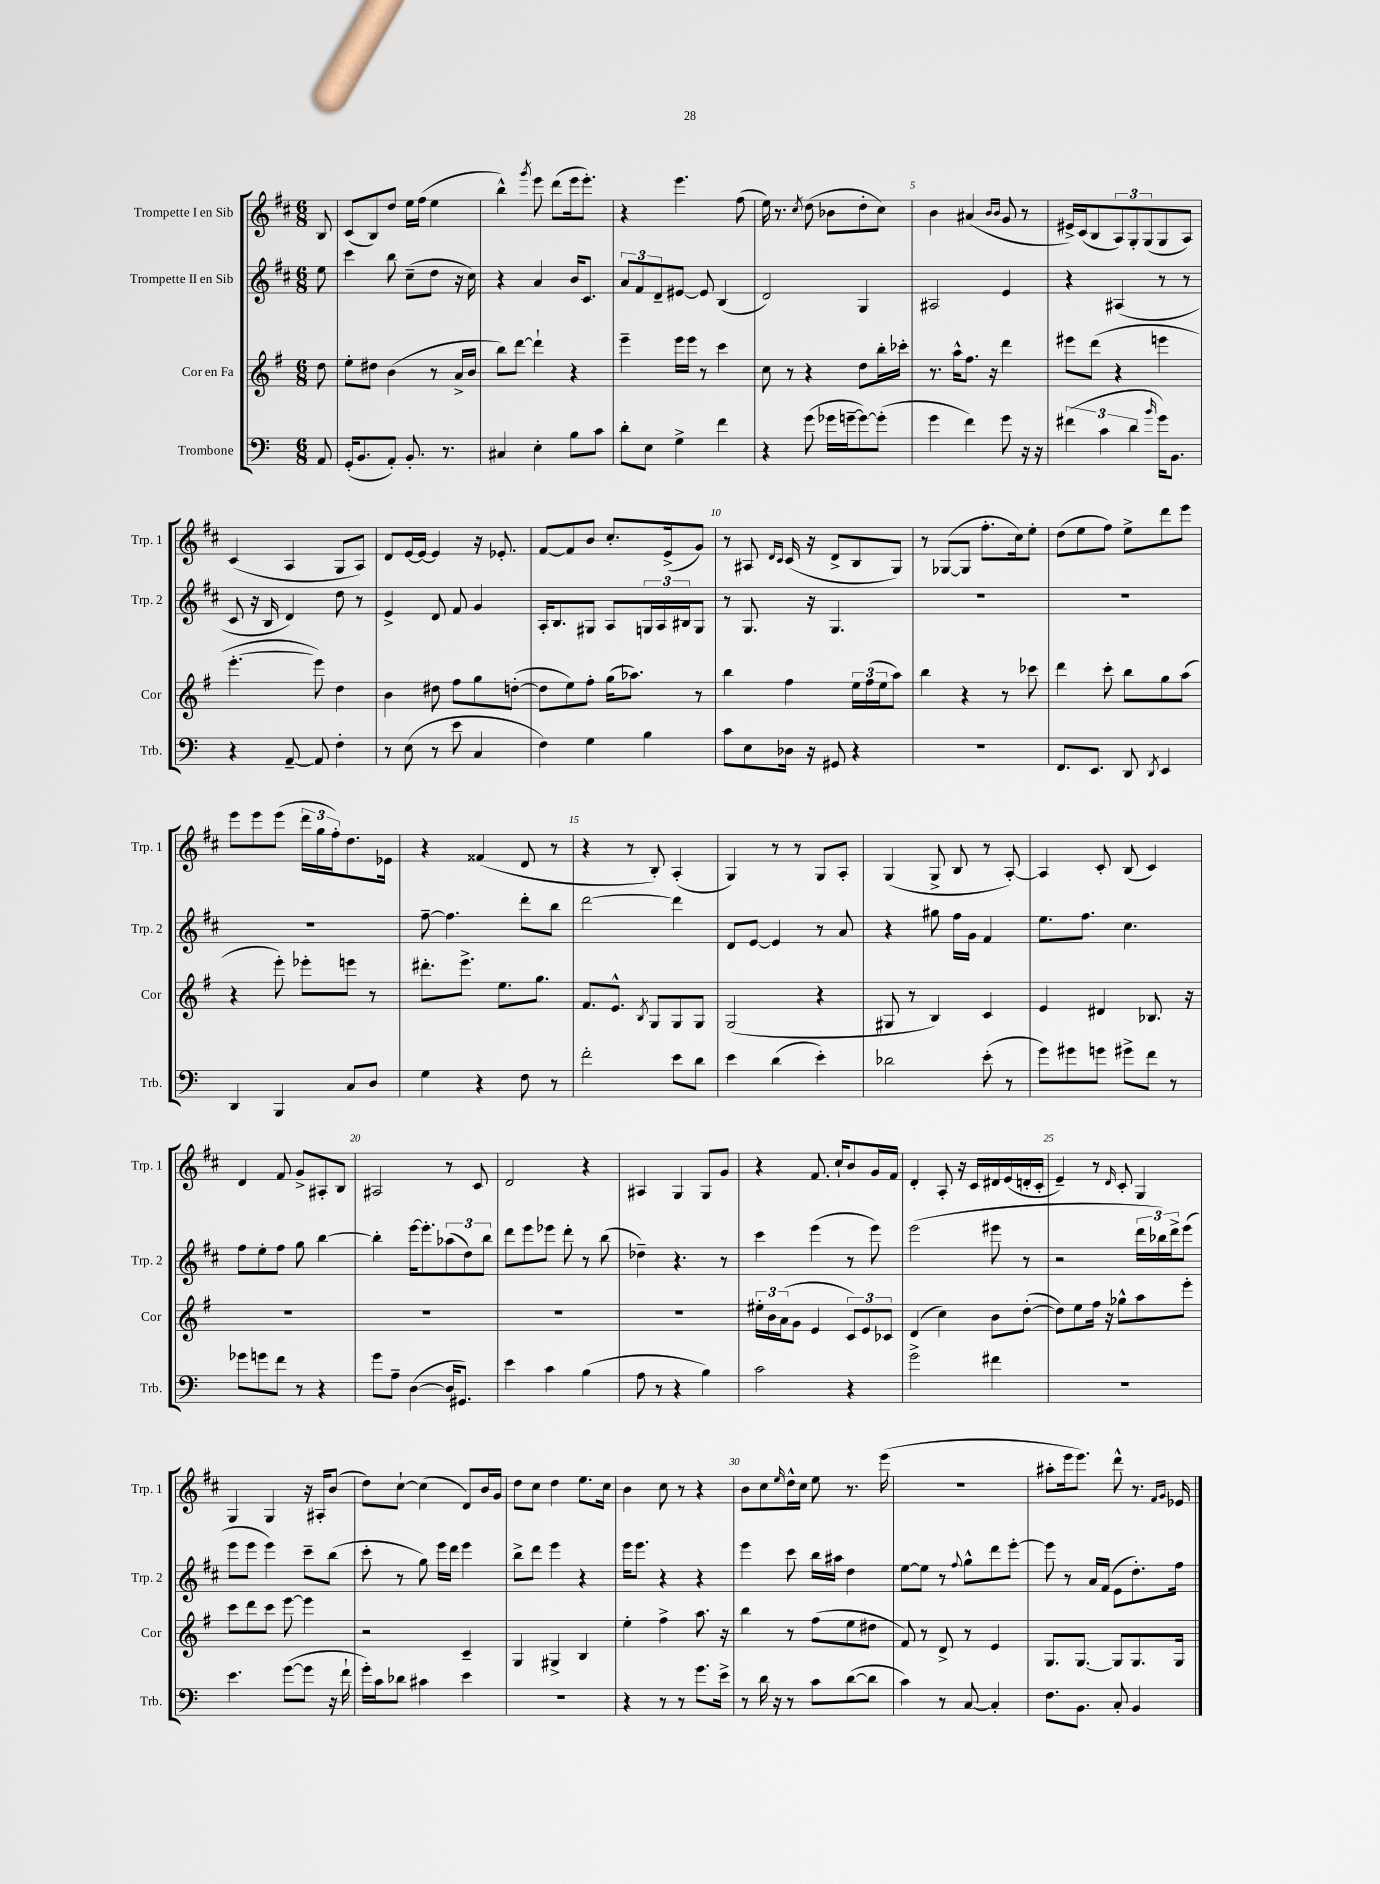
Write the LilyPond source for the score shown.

<<
\new StaffGroup <<
\new Staff = "s0" \with { instrumentName = "Trompette I en Sib" shortInstrumentName = "Trp. 1" } {
    \clef treble \key d \major \numericTimeSignature \time 6/8 \partial 8
    b8 |
    cis'8( b8) d''8 e''16 fis''16( e''4 |
    b''4-^) \acciaccatura { g'''8 } e'''8 d'''8( e'''16 e'''8.-.) |
    r4 e'''4. fis''8( |
    e''16) r8. \acciaccatura { cis''8 } d''8( bes'8 d''8-. cis''8) |
    b'4 ais'4( \grace { b'16 b'16 } g'8 r8 |
    eis'16->) cis'16( b8 \tuplet 3/2 { a8) g8-. g8( } g8 a8) |
    cis'4( a4 g8 a8) |
    d'8 e'16~ e'16~ e'4 r16 ees'8.-. |
    fis'8~ fis'8 b'8 cis''8.-. e'16->( g'8) |
    r8 ais8 \grace { d'16 cis'16 } cis'16( r16 d'8-> b8 g8) |
    r8 ges8~( ges8 fis''8.-. cis''16) e''8-. |
    d''8( e''8 fis''8) e''8-> d'''8 e'''8 |
    e'''8 e'''8 e'''8( \tuplet 3/2 { d'''16 g''16 fis''16-.) } d''8. ees'16 |
    r4 fisis'4( d'8 r8 |
    r4 r8 b8-.) a4-.( |
    g4) r8 r8 g8 a8-. |
    g4( g8-> b8 r8 a8~-.) |
    a4 cis'8-. b8( cis'4) |
    d'4 fis'8 g'8-> ais8-. b8 |
    ais2 r8 cis'8 |
    d'2 r4 |
    ais4 g4 g8 g'8 |
    r4 fis'8. cis''16-! b'8 g'16 fis'16 |
    d'4-. a8-. r16 cis'16 dis'16 e'16( d'16-. cis'16-. |
    e'4--) r8 \grace { d'16 } cis'8-. g4 |
    g4 g4 r16 ais16-. b'8( |
    d''8) cis''8~-! cis''4( d'8) b'16 g'16 |
    d''8 cis''8 d''4 e''8. cis''16 |
    b'4 cis''8 r8 r4 |
    b'8 cis''8 \grace { e''16 } d''16-^ cis''16 e''8 r8. e'''16( |
    R2. |
    ais''8-. e'''16 e'''8.) d'''8-^ r8. \grace { fis'16 g'16 } ees'16 \bar "|." |
}
\new Staff = "s1" \with { instrumentName = "Trompette II en Sib" shortInstrumentName = "Trp. 2" } {
    \clef treble \key d \major \numericTimeSignature \time 6/8 \partial 8
    e''8 |
    cis'''4 b''8 cis''8--( d''8 r16 cis''16) |
    r4 a'4 b'16 cis'8. |
    \tuplet 3/2 { a'8 fis'8 d'8-- } eis'8~ eis'8 b4( |
    d'2) g4 |
    ais2 e'4 |
    r4 ais4( r8 r8 |
    cis'8 r16 b16 d'4) d''8 r8 |
    e'4-> d'8 fis'8 g'4 |
    a16-. b8. gis8 a8 \tuplet 3/2 { g16 a16 bis16 } g8 |
    r8 g8. r16 g4. |
    R2. |
    R2. |
    R2. |
    fis''8~-- fis''4. d'''8-. b''8 |
    d'''2~ d'''4 |
    d'8 e'8~ e'4 r8 a'8 |
    r4 gis''8 fis''16 g'16 fis'4 |
    e''8. fis''8. cis''4. |
    fis''8 e''8-. fis''8 g''8 b''4~ |
    b''4-. e'''16~ e'''8.-. \tuplet 3/2 { aes''8( d''8) b''8 } |
    d'''8 e'''8 ees'''8 d'''8-. r8 b''8( |
    des''4--) r4. r8 |
    cis'''4 e'''4( r8 e'''8) |
    e'''2( eis'''8 r8 |
    r2 \tuplet 3/2 { d'''16 bes''16) d'''16-> } e'''8( |
    e'''8 e'''8 e'''4) cis'''8-- b''8( |
    cis'''8-. r8 g''8) e'''16 d'''16 e'''4 |
    b''8-> d'''8 e'''4 r4 |
    e'''16 e'''8. r4 r4 |
    e'''4 cis'''8 b''16 ais''16 d''4 |
    e''8~ e''8 r8 \appoggiatura { fis''8 } g''8-^ d'''8 e'''8~-. |
    e'''8 r8 a'16 fis'16( e'8 d''8.-.) fis''16 \bar "|." |
}
\new Staff = "s2" \with { instrumentName = "Cor en Fa" shortInstrumentName = "Cor" } {
    \clef treble \key g \major \numericTimeSignature \time 6/8 \partial 8
    d''8 |
    e''8-. dis''8 b'4( r8 a'16-> b'16 |
    b''8) d'''8~ d'''4-! r4 |
    e'''4-- e'''16 e'''16 r8 c'''4 |
    c''8 r8 r4 d''8 b''16-. ces'''16-. |
    r8. a''16-^ fis''8. r16 d'''4 |
    eis'''8 d'''8( r4 e'''4 |
    e'''4.~-. e'''8) d''4 |
    b'4 dis''8 fis''8 g''8 d''8~-.( |
    d''8 e''8) fis''8-. g''16( aes''8.) r8 |
    b''4 fis''4 \tuplet 3/2 { e''16 fis''16( e''16 } a''8) |
    b''4 r4 r8 ces'''8 |
    d'''4 c'''8-. b''8 g''8 a''8( |
    r4 e'''8-.) ees'''8-. e'''8 r8 |
    dis'''8.-. e'''8.-> e''8. g''8. |
    fis'8. e'8.-^ \acciaccatura { b8 } g8 g8 g8 |
    g2( r4 |
    gis8 r8 b4) c'4 |
    e'4 dis'4 bes8. r16 |
    R2. |
    R2. |
    R2. |
    R2. |
    \tuplet 3/2 { eis''16-. b'16 a'16( } g'8 e'4 \tuplet 3/2 { c'8) e'8 ces'8 } |
    d'4( c''4) b'8 d''8~-.( |
    d''8) e''8 fis''16 r16 ges''8-^ a''8 e'''8-. |
    c'''8 d'''8 c'''8 e'''8~ e'''4 |
    r2 c'4-- |
    g4 gis4-> b4 |
    e''4-. fis''4-> a''8. r16 |
    b''4 r8 fis''8( e''8 dis''8 |
    fis'8) r8 d'8-> r8 e'4 |
    g8. g8.~ g8 g8. g16 \bar "|." |
}
\new Staff = "s3" \with { instrumentName = "Trombone" shortInstrumentName = "Trb." } {
    \clef bass \key c \major \numericTimeSignature \time 6/8 \partial 8
    a,8 |
    g,16-.( b,8. a,8-.) b,8.-. r8. |
    cis4 e4-. b8 c'8 |
    d'8-. e8 g4-> f'4 |
    r4 g'8( ges'16 g'16~-- g'8~) g'8-.( |
    g'4 f'4) g'8 r16 r16 |
    \tuplet 3/2 { fis'4( c'4 d'4 } \grace { b'16 } g'16) b,8. |
    r4 a,8~-- a,8 f4-. |
    r8 e8( r8 e'8 c4 |
    f4) g4 b4 |
    c'8 e8 des16 r16 gis,8 r4 |
    R2. |
    f,8. e,8. d,8 \acciaccatura { d,8 } e,4 |
    d,4 b,,4 c8 d8 |
    g4 r4 f8 r8 |
    f'2-. e'8 d'8 |
    e'4 d'4( e'4-.) |
    des'2 e'8-.( r8 |
    g'8) gis'8 g'8 gis'8-> f'8 r8 |
    ges'8 g'8 f'8 r8 r4 |
    g'8 a8-- d4~( d16 gis,8.) |
    e'4 c'4 b4( |
    a8 r8 r4 b4) |
    c'2 r4 |
    g'2-> fis'4 |
    R2. |
    e'4. g'8~( g'8 r16 f'16-! |
    g'16-.) c'16 des'8 cis'4 e'4 |
    R2. |
    r4 r8 r8 g'8. e'16-> |
    r8 d'16 r16 r8 c'8 d'8~( d'8 |
    c'4) r8 c8~ c4-. |
    f8. b,8. c8-. b,4 \bar "|." |
}
>>
>>
\layout { \context { \Score \override BarNumber.break-visibility = ##(#f #t #t) barNumberVisibility = #(every-nth-bar-number-visible 5) } }
